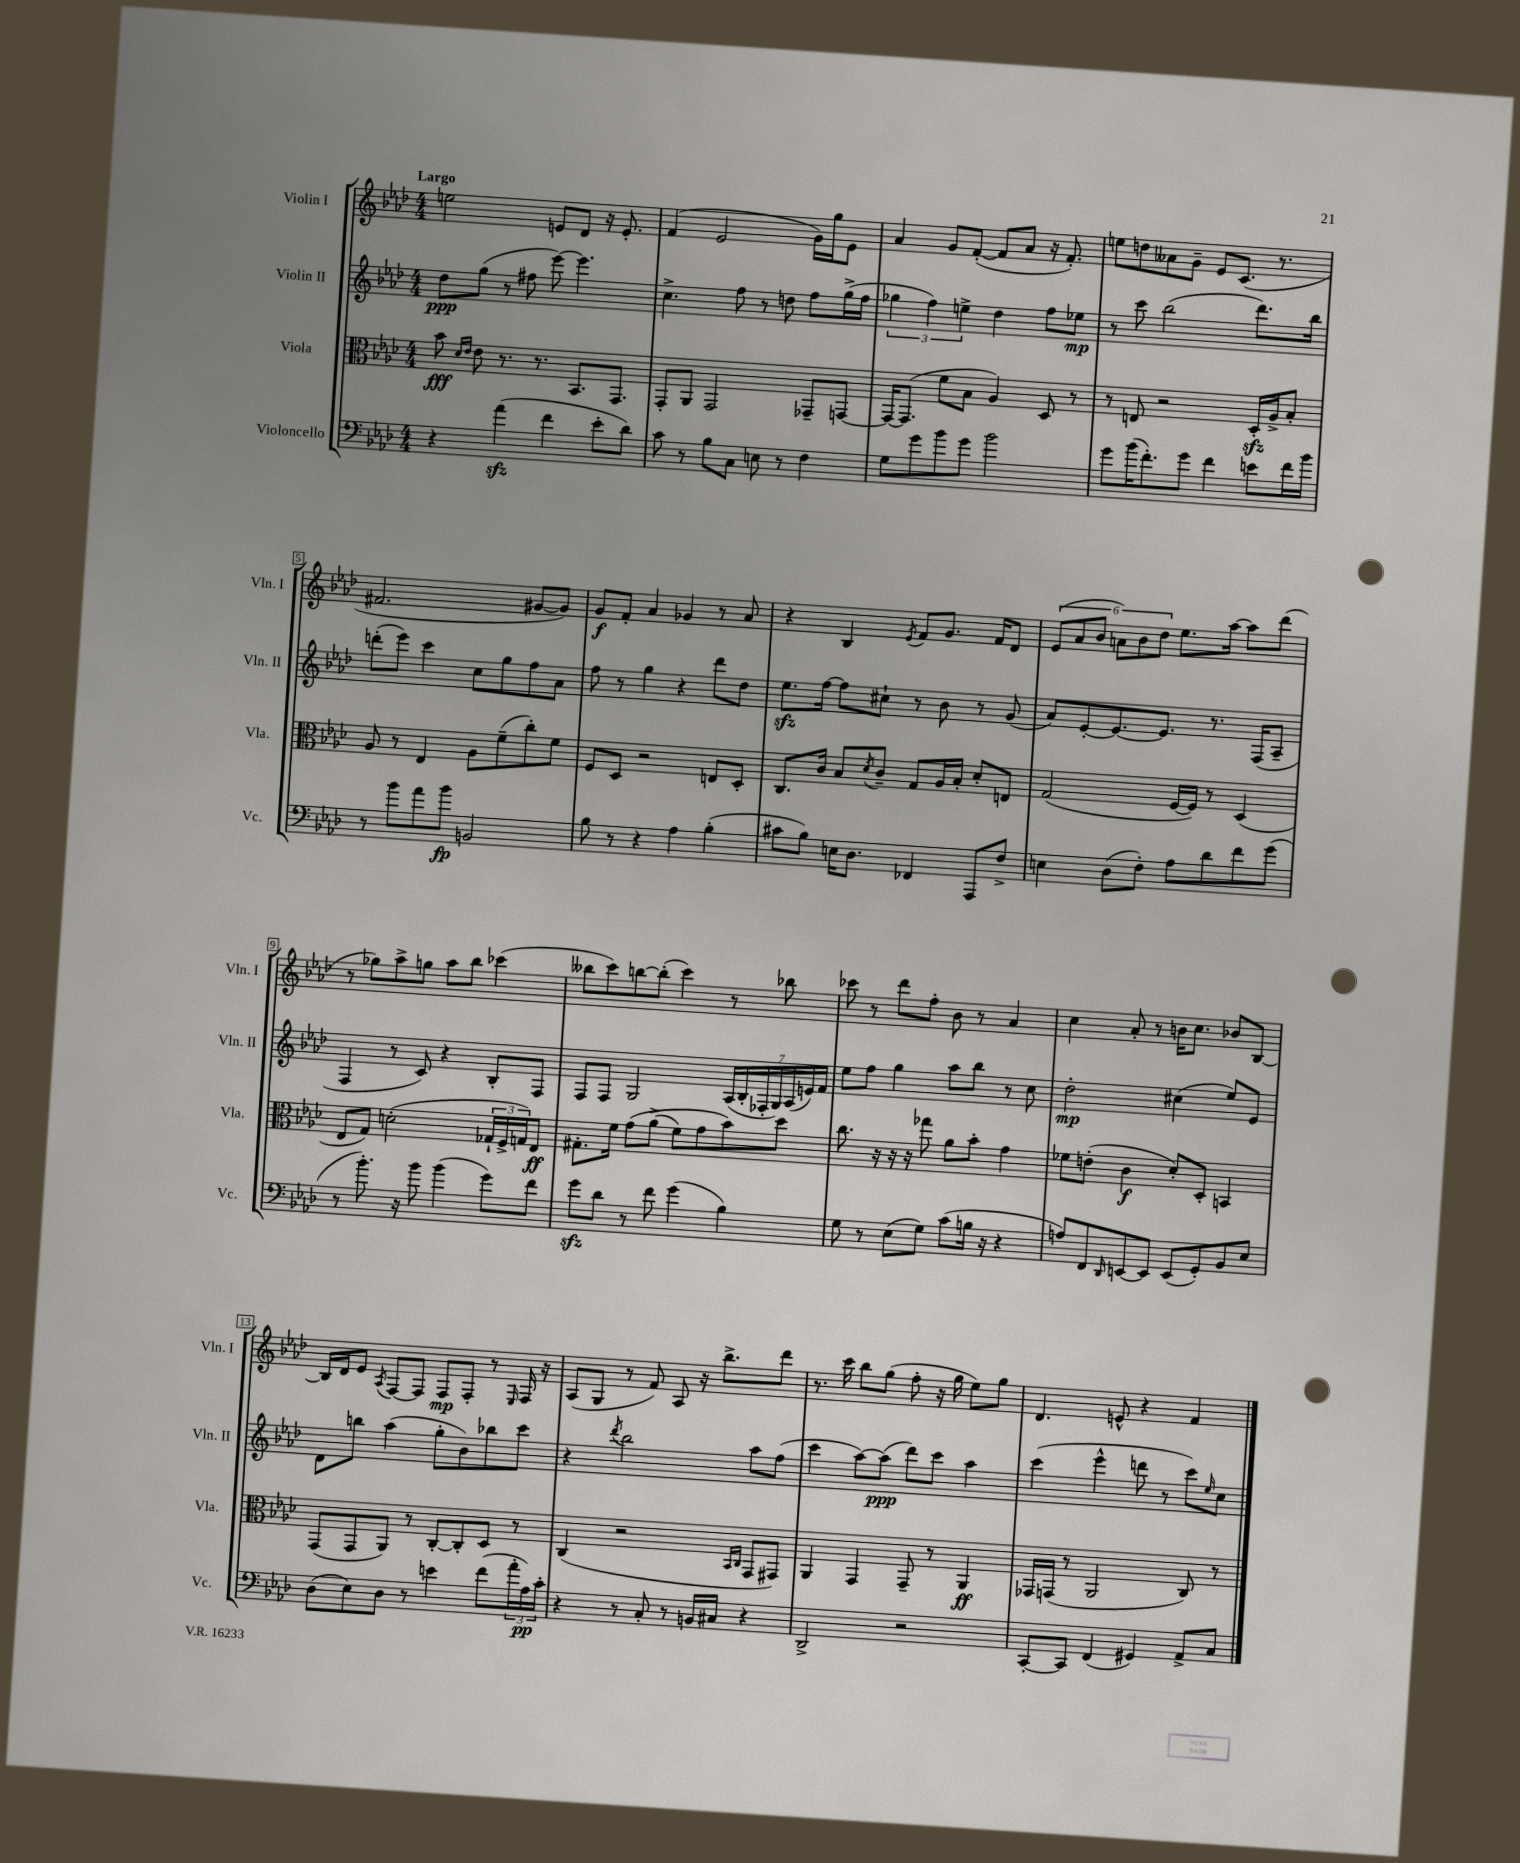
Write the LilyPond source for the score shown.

<<
\new StaffGroup <<
\new Staff = "s0" \with { instrumentName = "Violin I" shortInstrumentName = "Vln. I" } {
    \clef treble \key aes \major \numericTimeSignature \time 4/4 \tempo "Largo"
    e''2 e'8 des'8 r16 e'8.-. |
    f'4( ees'2 g'16) g''16 ees'8 |
    aes'4 g'8 f'8~-.( f'8 aes'8 r16 f'8.-.) |
    e''8 d''8 aeses'8 g'8-- ees'8 c'8.( r8. |
    fis'2. gis'8~ gis'8) |
    g'8\f f'8-. aes'4 ges'4 r8 aes'8 |
    r4 bes4 \acciaccatura { ees'8 } f'8 g'8. f'16 des'8 |
    \tuplet 6/4 { ees'8( aes'8 bes'8 a'8) bes'8 des''8 } ees''8. aes''16~ aes''8 des'''8( |
    r8 ges''8) aes''8-> g''8 aes''8 bes''8 ces'''4( |
    beses''8 c'''8) b''8~ b''8-.( c'''4) r8 bes''8 |
    ces'''8 r8 des'''8 f''8-. bes'8 r8 aes'4 |
    c''4 aes'8-. r8 b'16 c''8. bes'8 bes8~ |
    bes16 des'16 ees'8 \acciaccatura { aes8 } f8~ f8 f8\mp f8-. r8 \grace { ees16 } f16 r16 |
    aes8( g8 r8 f'8) aes8 r16 bes''8.-> des'''8 |
    r8. c'''16 bes''8 g''8( f''8-. r16 g''16 ees''8) g''8 |
    des'4. e'8-^ r4 f'4 \bar "|." |
}
\new Staff = "s1" \with { instrumentName = "Violin II" shortInstrumentName = "Vln. II" } {
    \clef treble \key aes \major \numericTimeSignature \time 4/4
    des''8\ppp g''8( r8 fis''8 ees'''8~) ees'''4. |
    c''4.-> f''8 r8 d''8 f''8 g''16->( f''16 |
    \tuplet 3/2 { ges''4 f''4) e''4-> } des''4 f''8 ees''8\mp |
    r8 c'''8 bes''2( des'''8.) bes''16 |
    d'''8-.( ees'''8) c'''4 c''8 g''8 f''8 aes'8 |
    f''8 r8 g''4 r4 des'''8 des''8 |
    ees''8.\sfz f''16~ f''8 cis''8-! r8 bes'8 r8 g'8( |
    aes'8) ees'8~-. ees'8.~ ees'8. r8. f16( aes8-- |
    f4 r8 c'8) r4 bes8-. f8 |
    f8 f8 g2 \tuplet 7/4 { aes16( bes16-. fes16-. g16) aes16( e'16) f'16 } |
    ees''8 f''8 g''4 aes''8 bes''8 r8 c''8 |
    des''2-.\mp cis''4( ees''8) ees'8 |
    des'8 b''8 aes''4( g''8-. bes'8) bes''8 c'''8 |
    r4 \acciaccatura { des'''8 } bes''2 aes''8 f''8( |
    c'''4 aes''8~) aes''8\ppp( des'''8) c'''8 aes''4 |
    c'''4( ees'''4-^ d'''8 r8 c'''8) \grace { ees''16 } c''8 \bar "|." |
}
\new Staff = "s2" \with { instrumentName = "Viola" shortInstrumentName = "Vla." } {
    \clef alto \key aes \major \numericTimeSignature \time 4/4
    bes'8\fff \grace { des'16 ees'16 } ees'8 r8. r8. bes,8. g,8. |
    g,8-. aes,8 g,2 ges,8-- g,8~ |
    g,16~ g,8.( f'8 bes8 aes4) des8 r8 |
    r8 e8 r2 des16-.\sfz aes16-> bes8-. |
    aes8 r8 ees4 aes8 f'8--( c''8-.) f'8 |
    f8 des8 r2 e8 des8-. |
    c8. c'16 bes8 \acciaccatura { des'8 } c'8-- g8 aes16 bes16-. des'8-. e8 |
    g2( f16~ f16) r8 des4( |
    ees8 g8) d'2-.( \tuplet 3/2 { ges16-! f16-> g16) } ees8\ff |
    gis8.-. f'16 g'8\( aes'8->( f'8) g'8 bes'8\) des''8 |
    c''8. r16 r16 r16 ges''8 aes'8 bes'8-. g'4 |
    fes'8 e'8-.( c'4\f des'8-.) des8-. b,4 |
    g,8( g,8 aes,8) r8 c8~-. c8-. des8 r8 |
    c4( r2 \grace { bes,16 c16 } g,8 gis,8) |
    aes,4 g,4 g,8-- r8 aes,4\ff |
    ges,16 g,16( r8 aes,2 c8) r8 \bar "|." |
}
\new Staff = "s3" \with { instrumentName = "Violoncello" shortInstrumentName = "Vc." } {
    \clef bass \key aes \major \numericTimeSignature \time 4/4
    r4 aes'4\sfz( f'4 ees'8-. des'8) |
    c'8 r8 bes8 c8 e8 r8 f4 |
    g8 g'8 bes'8 g'8 bes'2 |
    g'8 bes'16( f'8.-.) g'8 f'4 e'8 f'16 bes'16 |
    r8 bes'8 aes'8 bes'8\fp b,2 |
    bes8 r8 r4 aes4 bes4-.( |
    cis'8 bes8) e16 des8. fes,4 aes,,8 f8-> |
    e4 des8( f8-.) aes8 des'8 f'8 g'8( |
    r8 bes'8.-.) r16 bes'8 bes'4( g'8) f'8 |
    g'8\sfz des'8 r8 f'8 g'4( bes4) |
    g8 r8 ees8( g8) c'8( b16 r16 r4 |
    a8) f,8 \grace { des,16 } e,8~ e,8 e,8( g,8-.) bes,8 ees8 |
    des8( ees8) des8 r8 e'4 f'8( \tuplet 3/2 { aes'16-. aes16\pp) c'16-. } |
    r4 r8 c8-. r8 b,16 cis16 r4 |
    des,2-> r2 |
    c,8~-. c,8 f,4( gis,4) aes,8-> c8 \bar "|." |
}
>>
>>
\layout { \context { \Score \override BarNumber.stencil = #(make-stencil-boxer 0.1 0.3 ly:text-interface::print) } }
